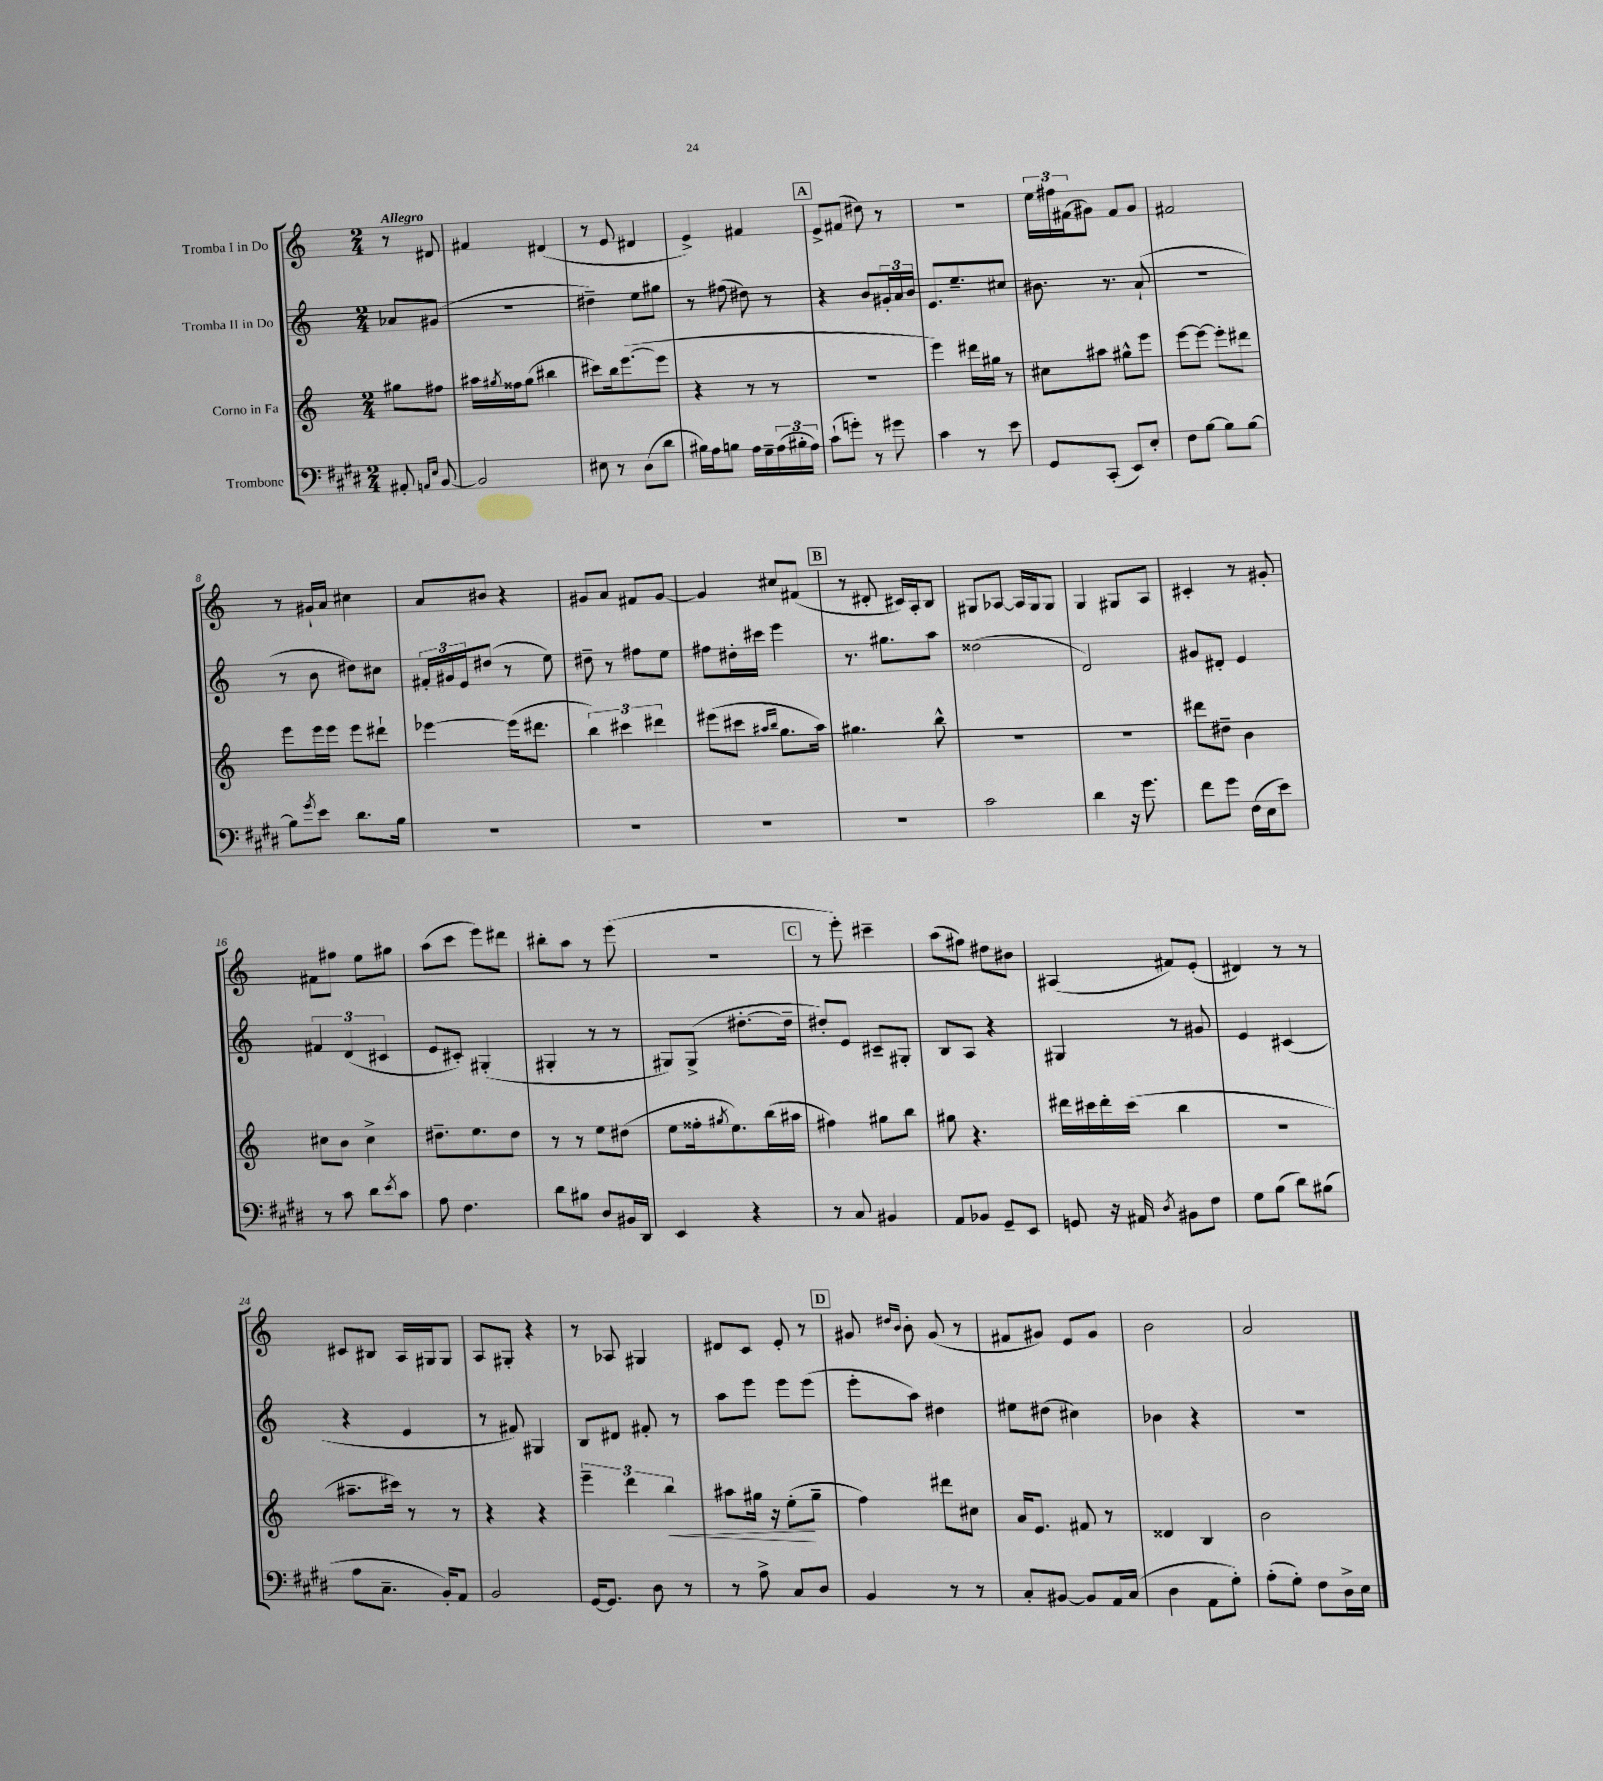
<<
\new StaffGroup <<
\new Staff = "s0" \with { instrumentName = "Tromba I in Do" } {
    \clef treble \key c \major \numericTimeSignature \time 2/4 \partial 4 \tempo "Allegro"
    r8 dis'8 |
    fis'4 dis'4( |
    r8 e'8 dis'4 |
    e'4->) fis'4 |
    \mark \markup { \box "A" } e'8-> fis'8( dis''8) r8 |
    r2 |
    \tuplet 3/2 { e''16 fis''16 fis'16( } gis'8) fis'8 gis'8 |
    fis'2 |
    r8 gis'16-! a'16 cis''4 |
    a'8 bis'8 r4 |
    gis'8 a'8 fis'8 gis'8~ |
    gis'4 cis''8 fis'8( |
    \mark \markup { \box "B" } r8 dis'8-. cis'16) a16-. b8 |
    gis8 aes8~ aes16 gis16 gis8 |
    g4 gis8 a8 |
    cis'4-. r8 gis'8-. |
    fis'8 fis''8 e''8 gis''8 |
    a''8( c'''8 e'''8) dis'''8 |
    bis''8-. a''8 r8 e'''8( |
    r2 |
    \mark \markup { \box "C" } r8 e'''8-.) cis'''4-- |
    a''8( fis''8) dis''8 bis'8 |
    ais4( fis'8) e'8-.( |
    dis'4) r8 r8 |
    cis'8 bis8 a16 gis16 gis8 |
    a8 gis8-. r4 |
    r8 aes8 gis4 |
    dis'8 c'8 e'8-. r8 |
    \mark \markup { \box "D" } gis'8 \grace { dis''16 b'16 } b'8-. gis'8( r8 |
    fis'8 gis'8) e'8 gis'8 |
    b'2 |
    a'2 \bar "|." |
}
\new Staff = "s1" \with { instrumentName = "Tromba II in Do" } {
    \clef treble \key c \major \numericTimeSignature \time 2/4 \partial 4
    aes'8 gis'8( |
    r2 |
    dis''4--) e''8 gis''8 |
    r8 fis''8( dis''8) r8 |
    \mark \markup { \box "A" } r4 b'8 \tuplet 3/2 { gis'16-. a'16 b'16 } |
    e'8. e''8.-- cis''8 |
    bis'8. r8. a'8-!( |
    R2 |
    r8 b'8 dis''8) cis''8 |
    \tuplet 3/2 { fis'16-. gis'16 e'16 } dis''8( r8 e''8) |
    dis''8-- r8 fis''8 e''8 |
    fis''8 dis''16-. cis'''16 e'''4 |
    \mark \markup { \box "B" } r8. gis''8. a''8 |
    disis''2( |
    d'2) |
    gis'8 dis'8-. e'4 |
    \tuplet 3/2 { fis'4 d'4( cis'4 } |
    e'8 cis'8-.) gis4-.( |
    gis4-. r8 r8 |
    gis8) gis8->( dis''8.~-. dis''16-- |
    \mark \markup { \box "C" } dis''8-.) e'8 cis'8-- gis8-. |
    b8 a8 r4 |
    gis4 r8 gis'8 |
    e'4 cis'4( |
    r4 e'4 |
    r8 fis'8) gis4 |
    b8 dis'8 fis'8-. r8 |
    a''8 e'''8 e'''8 e'''8( |
    \mark \markup { \box "D" } e'''8-. a''8) dis''4 |
    eis''8 dis''8( cis''4) |
    bes'4 r4 |
    R2 \bar "|." |
}
\new Staff = "s2" \with { instrumentName = "Corno in Fa" } {
    \clef treble \key c \major \numericTimeSignature \time 2/4 \partial 4
    gis''8 fis''8 |
    ais''16 \acciaccatura { gis''8 } fisis''16 gis''8( bis''4 |
    cis'''8) b''16 e'''8.~( e'''8 |
    r4 r8 r8 |
    \mark \markup { \box "A" } r2 |
    e'''4) dis'''16 gis''16 r8 |
    cis''8 ais''8 gis''8-^ e'''8 |
    e'''8~ e'''8~ e'''8-. dis'''8 |
    e'''8 e'''16 e'''16 e'''8 dis'''8-! |
    ees'''4~ ees'''16( dis'''8. |
    \tuplet 3/2 { b''4) cis'''4 dis'''4 } |
    eis'''8( cis'''8 \grace { ais''16 b''16 } g''8. ais''16) |
    \mark \markup { \box "B" } gis''4. b''8-^ |
    R2 |
    R2 |
    dis'''8 dis''8-- b'4 |
    cis''8 b'8 cis''4-> |
    dis''8.-- e''8. dis''8 |
    r8 r8 e''8 dis''8( |
    e''8 fisis''16-. \acciaccatura { gis''8 } e''8.) b''16( ais''16 |
    \mark \markup { \box "C" } fis''4) gis''8 b''8 |
    gis''8 r4. |
    dis'''16 cis'''16 dis'''16-. cis'''16( b''4 |
    r2 |
    ais''8.-- cis'''16) r8 r8 |
    r4 r4 |
    \tuplet 3/2 { e'''4-- d'''4 b''4\< } |
    ais''8 gis''16 r16 e''8-.\!( gis''8-- |
    \mark \markup { \box "D" } f''4) dis'''8 cis''8 |
    a'16 e'8. fis'8 r8 |
    disis'4 b4 |
    b'2 \bar "|." |
}
\new Staff = "s3" \with { instrumentName = "Trombone" } {
    \clef bass \key e \major \numericTimeSignature \time 2/4 \partial 4
    ais,8-. \grace { a,16 e16 } b,8~ |
    b,2 |
    eis8 r8 dis8( dis'8 |
    bis16) a16 b8 a16 gis16-- \tuplet 3/2 { a16( bis16-. a16) } |
    \mark \markup { \box "A" } cis'8-!( g'8-.) r8 gis'8 |
    cis'4 r8 e'8 |
    gis,8 cis,8-.( e,8) e8-. |
    fis8 b8~ b8 b8~ |
    b8 \acciaccatura { gis'8 } e'8 dis'8. b16 |
    R2 |
    R2 |
    R2 |
    \mark \markup { \box "B" } R2 |
    cis'2 |
    dis'4 r16 gis'8. |
    fis'8 gis'8 fis16( e16 e'8) |
    r8 cis'8 dis'8 \acciaccatura { e'8 } cis'8 |
    a8 fis4. |
    dis'8 bis8 dis8 bis,16 dis,16 |
    e,4 r4 |
    \mark \markup { \box "C" } r8 cis8 bis,4 |
    a,8 bes,8 gis,8-- e,8 |
    g,8 r16 ais,16 \acciaccatura { dis8 } bis,8 fis8 |
    gis8 b8( dis'8) bis8( |
    a8 cis8.-- b,16-.) a,8 |
    b,2 |
    gis,16~ gis,8. dis8 r8 |
    r8 a8-> cis8 dis8 |
    \mark \markup { \box "D" } b,4 r8 r8 |
    cis8-. bis,8~ bis,8 a,16 cis16( |
    dis4 a,8 gis8-.) |
    a8-.( gis8-.) fis8 dis16-> e16 \bar "|." |
}
>>
>>
